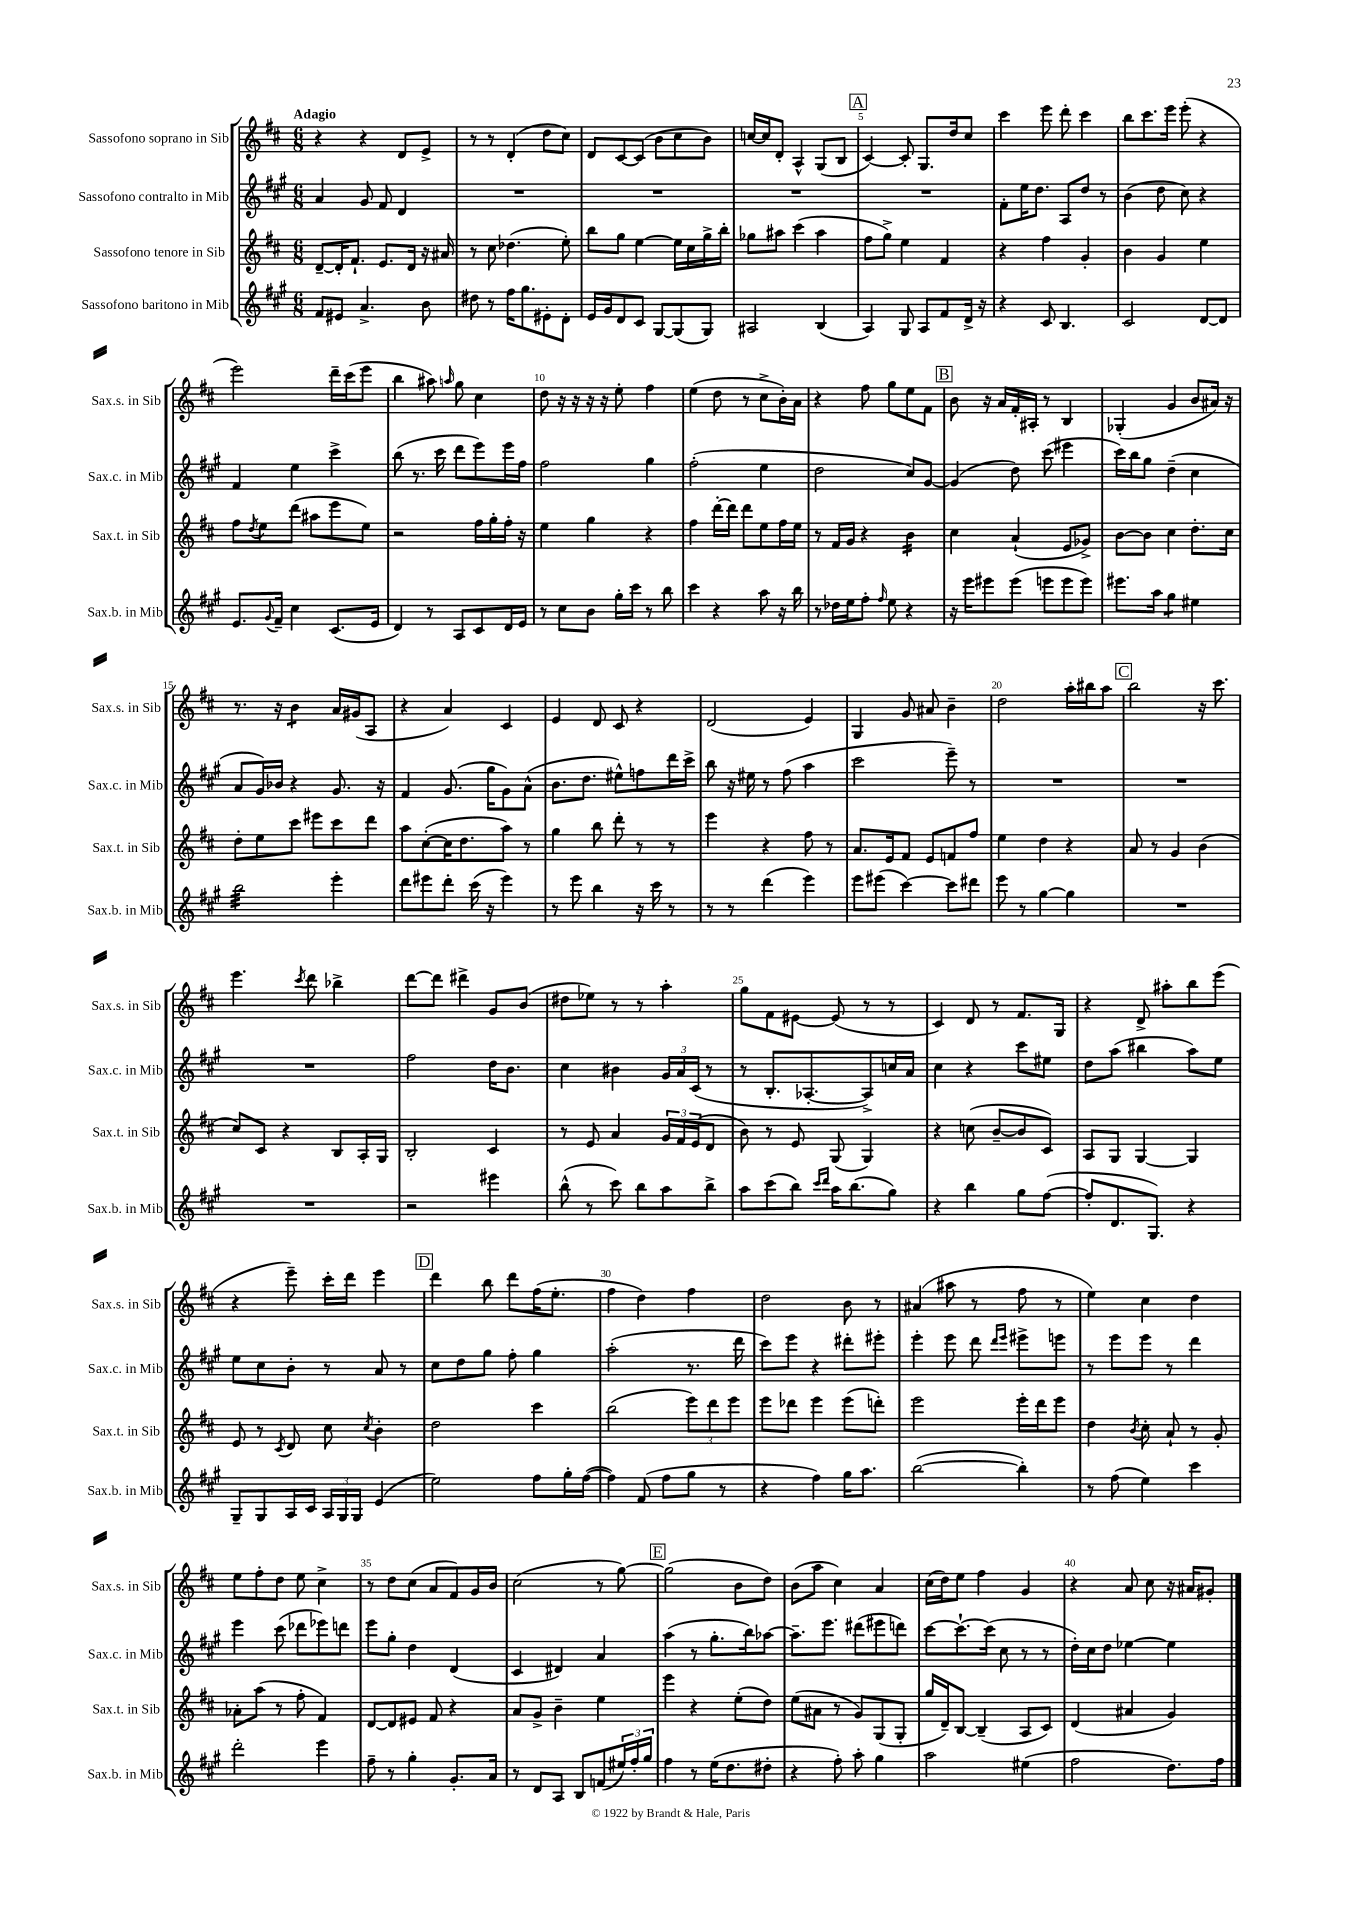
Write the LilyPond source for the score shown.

<<
\new StaffGroup <<
\new Staff = "s0" \with { instrumentName = "Sassofono soprano in Sib" shortInstrumentName = "Sax.s. in Sib" } {
    \clef treble \key d \major \numericTimeSignature \time 6/8 \tempo "Adagio"
    r4 r4 d'8 e'8-> |
    r8 r8 d'4-.( d''8 cis''8) |
    d'8 cis'8~ cis'8( b'8 cis''8 b'8) |
    c''16~ c''16 d'8-. a4-^ g8( b8 |
    \mark \markup { \box "A" } cis'4~) cis'8-. g8. d''16 cis''8 |
    cis'''4 e'''8 d'''8-. cis'''4 |
    b''8 cis'''8. e'''16 e'''8-.( r4 |
    e'''2) d'''16-- cis'''16( e'''8 |
    b''4 ais''8) \grace { a''16 } g''8 cis''4 |
    d''8 r16 r16 r16 r16 e''8-. fis''4 |
    e''4( d''8 r8 cis''8-> b'16-.) a'16 |
    r4 fis''8 g''8 e''8 fis'8 |
    \mark \markup { \box "B" } b'8 r16 a'16 fis'16-. ais16-. r8 b4 |
    ges4-.( g'4 b'8 ais'16) r16 |
    r8. r16 b'4:8 a'16 gis'16( a8 |
    r4 a'4) cis'4 |
    e'4 d'8 cis'8 r4 |
    d'2( e'4) |
    g4 g'8 ais'8 b'4-- |
    d''2 a''16-. bis''16 a''8 |
    \mark \markup { \box "C" } b''2 r16 cis'''8. |
    e'''4. \acciaccatura { cis'''8 } d'''8 bes''4-> |
    d'''8~ d'''8 dis'''4-> g'8 b'8( |
    dis''8 ees''8) r8 r8 a''4-. |
    g''8 fis'8 eis'8~ eis'8( r8 r8 |
    cis'4) d'8 r8 fis'8. g16 |
    r4 d'8-> ais''8-. b''8 e'''8( |
    r4 e'''8--) cis'''16-. d'''16 e'''4 |
    \mark \markup { \box "D" } d'''4 b''8 d'''8 fis''16( e''8.-. |
    fis''4 d''4) fis''4 |
    d''2 b'8 r8 |
    ais'4( ais''8 r8 fis''8 r8 |
    e''4) cis''4 d''4 |
    e''8 fis''8-. d''8 e''8 cis''4-> |
    r8 d''8 cis''8( a'8 fis'8) g'16 b'16 |
    cis''2( r8 g''8~) |
    \mark \markup { \box "E" } g''2( b'8 d''8) |
    b'8( a''8 cis''4) a'4 |
    cis''16( d''16) e''8 fis''4 g'4 |
    r4 a'8 cis''8 r16 ais'16 gis'8-. \bar "|." |
}
\new Staff = "s1" \with { instrumentName = "Sassofono contralto in Mib" shortInstrumentName = "Sax.c. in Mib" } {
    \clef treble \key a \major \numericTimeSignature \time 6/8
    a'4 gis'8 fis'8 d'4 |
    R2. |
    R2. |
    R2. |
    \mark \markup { \box "A" } R2. |
    fis'8-. e''16 d''8. a8 d''8 r8 |
    b'4( d''8 cis''8) r4 |
    fis'4 e''4 cis'''4-> |
    b''8( r8. cis'''16 d'''8 e'''8) e'''16 fis''16 |
    fis''2 gis''4 |
    fis''2-.( e''4 |
    d''2 cis''8) gis'8~ |
    \mark \markup { \box "B" } gis'4( d''8) cis'''8( eis'''4 |
    cis'''16) b''16 gis''8 d''4--( cis''4 |
    a'8 gis'16) bes'16 r4 gis'8. r16 |
    fis'4 gis'8.( gis''16 gis'8) a'8-^( |
    b'8. d''8. eis''8-^) f''8 d'''16 cis'''16-> |
    b''8 r16 eis''16 r8 fis''8( a''4 |
    cis'''2 e'''8--) r8 |
    R2. |
    \mark \markup { \box "C" } R2. |
    R2. |
    fis''2 d''16 b'8. |
    cis''4 bis'4 \tuplet 3/2 { gis'16 a'16 cis'16( } r8 |
    r8 b8.-. aes8.~-. aes8->) c''16 a'16 |
    cis''4 r4 cis'''8 eis''8 |
    d''8 a''8( bis''4 a''8) e''8 |
    e''8 cis''8 b'8-. r8 a'8 r8 |
    \mark \markup { \box "D" } cis''8 d''8 gis''8 fis''8-. gis''4 |
    a''2-.( r8. d'''16 |
    cis'''8) e'''8 r4 dis'''8-. eis'''8-. |
    e'''4-. e'''8 d'''8 \grace { d'''16 e'''16 } eis'''8-> e'''8 |
    r8 e'''8 e'''8 r8 d'''4 |
    e'''4 cis'''8( des'''8 ees'''8) d'''8 |
    e'''8 gis''8-. d''4 d'4( |
    cis'4 dis'4) a'4 |
    \mark \markup { \box "E" } a''4( r8 gis''8.-. b''16) aes''8~ |
    aes''8.-- e'''8. dis'''8( eis'''8 d'''8) |
    cis'''8~ cis'''8.~-! cis'''16( cis''8 r8 r8 |
    d''16-.) cis''16 d''8 ees''4~ ees''4 \bar "|." |
}
\new Staff = "s2" \with { instrumentName = "Sassofono tenore in Sib" shortInstrumentName = "Sax.t. in Sib" } {
    \clef treble \key d \major \numericTimeSignature \time 6/8
    d'8~-- d'16-. fis'8.-! e'8. d'16 r16 ais'16 |
    r8 cis''8 des''4.( e''8-.) |
    b''8 g''8 e''4~ e''16 cis''16 g''16-> b''16-. |
    ges''8 ais''8 cis'''4( ais''4 |
    \mark \markup { \box "A" } fis''8 g''8->) e''4 fis'4 |
    r4 fis''4 g'4-. |
    b'4 g'4 e''4 |
    fis''8 \acciaccatura { d''8 } e''8 d'''8( ais''8 e'''8 e''8) |
    r2 fis''16 g''16-. fis''16-. r16 |
    e''4 g''4 r4 |
    fis''4 d'''16~-. d'''16 d'''8 e''8 fis''16 e''16 |
    r8 fis'16 g'16 r4 b'4:16 |
    \mark \markup { \box "B" } cis''4 a'4-!( e'8 ges'8->) |
    b'8~ b'8 cis''4 d''8.-. cis''16 |
    d''8-. e''8 cis'''8 eis'''8 cis'''8 d'''8 |
    a''8 cis''8~-.( cis''16 d''8. a''8) r8 |
    g''4 b''8 d'''8-. r8 r8 |
    e'''4 r4 fis''8 r8 |
    a'8. e'16 fis'8 e'8 f'8 fis''8 |
    e''4 d''4 r4 |
    \mark \markup { \box "C" } a'8 r8 g'4 b'4( |
    cis''8) cis'8 r4 b8 a16-. g16 |
    b2-. cis'4 |
    r8 e'8 a'4 \tuplet 3/2 { g'16 fis'16 e'16( } d'8 |
    b'8) r8 e'8 g8( g4) |
    r4 c''8( b'8~-- b'8 cis'8) |
    a8 g8 g4~ g4 |
    e'8 r8 \acciaccatura { cis'8 } d'8 cis''8 \acciaccatura { cis''8 } b'4-. |
    \mark \markup { \box "D" } d''2 cis'''4 |
    b''2( \tuplet 3/2 { e'''8) d'''8 e'''8 } |
    e'''8 des'''8 e'''4 e'''8( d'''8-.) |
    e'''2 e'''16-. d'''16 e'''8 |
    d''4 \acciaccatura { b'8 } cis''8-. a'8-! r8 g'8-. |
    aes'8-. a''8( r8 fis''8-. fis'4) |
    d'8~ d'8 eis'8 fis'8 r4 |
    a'8 g'8-> b'4-- e''4 |
    \mark \markup { \box "E" } e'''4 r4 e''8-.( d''8) |
    e''8( ais'8 r8 g'8) g8( g8-. |
    g''16 d'16--) b8~ b4--( a8 cis'8) |
    d'4( ais'4 g'4) \bar "|." |
}
\new Staff = "s3" \with { instrumentName = "Sassofono baritono in Mib" shortInstrumentName = "Sax.b. in Mib" } {
    \clef treble \key a \major \numericTimeSignature \time 6/8
    fis'8 eis'8 a'4.-> b'8 |
    dis''8 r8 fis''16 gis''8. eis'8-. d'8-. |
    e'16 gis'16 d'8 cis'8 gis8~ gis8( gis8) |
    ais2 b4( |
    \mark \markup { \box "A" } a4) gis8 a8 fis'8 d'16-> r16 |
    r4 cis'8 b4. |
    cis'2 d'8~ d'8 |
    e'8. \appoggiatura { gis'8 } fis'16-- cis''4 cis'8.( e'16 |
    d'4) r8 a8 cis'8 d'16 e'16 |
    r8 cis''8 b'8 gis''16-. cis'''16 r8 b''8 |
    cis'''4 r4 a''8 r16 b''16 |
    r8 des''16 e''16 fis''8-. \grace { fis''16 } e''8 r4 |
    \mark \markup { \box "B" } r16 e'''16 eis'''8 eis'''8( e'''8 e'''8 e'''8) |
    eis'''8. a''16 gis''4:8 eis''4 |
    b''2:32 e'''4-. |
    d'''8 eis'''8 d'''8-. cis'''16( r16 eis'''4) |
    r8 e'''8 b''4 r16 cis'''16 r8 |
    r8 r8 d'''4( e'''4) |
    e'''8 eis'''8( cis'''4~) cis'''8 dis'''8 |
    e'''8 r8 gis''4~ gis''4 |
    \mark \markup { \box "C" } R2. |
    R2. |
    r2 eis'''4 |
    b''8-^( r8 cis'''8) b''8 a''8 b''8-> |
    a''8 cis'''8( b''8) \grace { cis'''16 d'''16 } a''16 b''8.( gis''8) |
    r4 b''4 gis''8 fis''8~( |
    fis''8-. d'8. gis8.) r4 |
    gis8-- gis8 a16 cis'16 \tuplet 3/2 { a16 gis16 gis16 } e'4( |
    \mark \markup { \box "D" } e''2) fis''8 gis''16-. fis''16~( |
    fis''4) fis'8( fis''8 gis''8 r8 |
    r4 fis''4) gis''16 a''8. |
    b''2~( b''4-.) |
    r8 fis''8( e''4) cis'''4 |
    d'''2-. e'''4 |
    fis''8-- r8 gis''4-. gis'8.-. a'16 |
    r8 d'8 a8 b8 f'8( \tuplet 3/2 { eis''16) fis''16-. gis''16 } |
    \mark \markup { \box "E" } fis''4 r8 e''16( d''8. dis''8-. |
    r4 fis''8-.) a''8-. gis''4 |
    a''2 eis''4( |
    fis''2 d''8.) fis''16 \bar "|." |
}
>>
>>
\layout { \context { \Score \override BarNumber.break-visibility = ##(#f #t #t) barNumberVisibility = #(every-nth-bar-number-visible 5) } }
